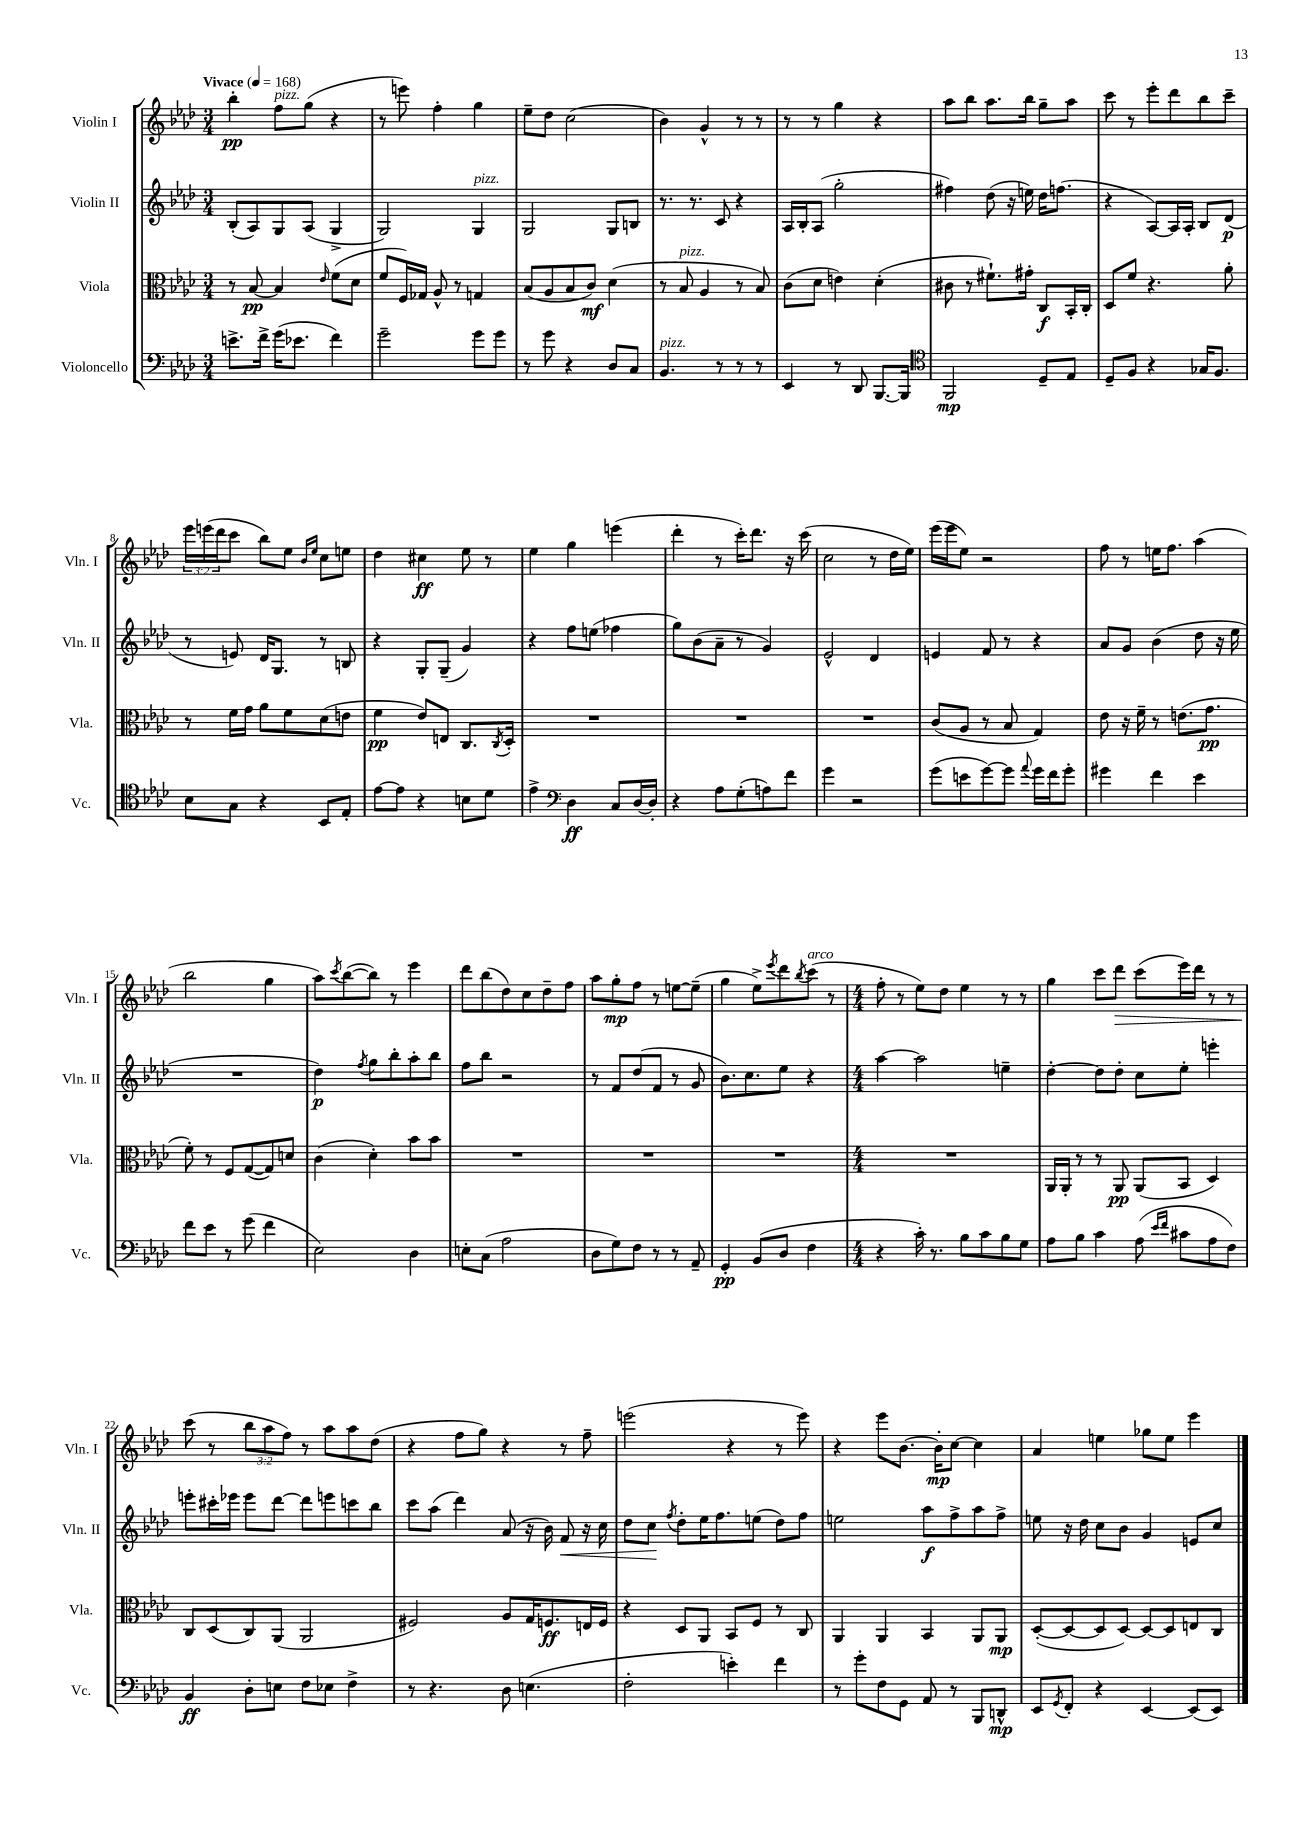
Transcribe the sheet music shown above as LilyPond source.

<<
\new StaffGroup <<
\new Staff = "s0" \with { instrumentName = "Violin I" shortInstrumentName = "Vln. I" } {
    \clef treble \key aes \major \numericTimeSignature \time 3/4 \override Staff.TupletNumber.text = #tuplet-number::calc-fraction-text \tempo "Vivace" 4 = 168
    bes''4-.\pp f''8^\markup { \italic "pizz." } g''8( r4 |
    r8 e'''8) f''4-. g''4 |
    ees''8-- des''8 c''2( |
    bes'4) g'4-^ r8 r8 |
    r8 r8 g''4 r4 |
    aes''8 bes''8 aes''8. bes''16 g''8-- aes''8 |
    c'''8 r8 ees'''8-. des'''8 bes''8 c'''8-- |
    \tuplet 3/2 { ees'''16 e'''16( des'''16 } c'''8 bes''8) ees''8 \grace { bes'16 ees''16 } c''8 e''8 |
    des''4 cis''4\ff ees''8 r8 |
    ees''4 g''4 e'''4( |
    des'''4-. r8 c'''16-.) des'''8. r16 c'''16( |
    c''2 r8 des''16 ees''16) |
    ees'''16( ees'''16 ees''8) r2 |
    f''8 r8 e''16 f''8. aes''4( |
    bes''2 g''4 |
    aes''8) \acciaccatura { c'''8 } bes''8~( bes''8) r8 ees'''4 |
    des'''8 bes''8( des''8) c''8 des''8-- f''8 |
    aes''8 g''8-.\mp f''8 r8 e''8~ e''8--( |
    g''4 ees''8->) \acciaccatura { ees'''8 } des'''8 \acciaccatura { bes''8 } c'''8^\markup { \italic "arco" }( r8 |
    \numericTimeSignature \time 4/4 f''8-. r8 ees''8) des''8 ees''4 r8 r8 |
    g''4 c'''8 des'''8\> c'''8( ees'''16) des'''16 r8 r8 |
    c'''8\!( r8 \tuplet 3/2 { bes''8 aes''8 f''8) } r8 aes''8 aes''8 des''8( |
    r4 f''8 g''8) r4 r8 f''8-- |
    e'''2( r4 r8 e'''8) |
    r4 ees'''8 bes'8.~ bes'16-.\mp c''8~ c''4 |
    aes'4 e''4 ges''8 e''8 ees'''4 \bar "|." |
}
\new Staff = "s1" \with { instrumentName = "Violin II" shortInstrumentName = "Vln. II" } {
    \clef treble \key aes \major \numericTimeSignature \time 3/4
    bes8-.( aes8) g8 aes8( g4-> |
    g2) g4^\markup { \italic "pizz." } |
    g2 g8 b8 |
    r8. r8. c'8 r4 |
    aes16 bes16-. aes8( g''2-. |
    fis''4) des''8( r16 e''16) des''16 f''8.( |
    r4 aes8~) aes16 aes16-. bes8 des'8\p( |
    r8 e'8) des'16 g8. r8 b8 |
    r4 g8-. g8--( g'4) |
    r4 f''8 e''8( fes''4 |
    g''8) bes'8( aes'8-- r8 g'4) |
    ees'2-^ des'4 |
    e'4 f'8 r8 r4 |
    aes'8 g'8 bes'4( des''8 r16 ees''16 |
    R2. |
    des''4\p) \acciaccatura { f''8 } g''8 bes''8-. aes''8-. bes''8 |
    f''8 bes''8 r2 |
    r8 f'8 des''8( f'8 r8 g'8 |
    bes'8.) c''8. ees''8 r4 |
    \numericTimeSignature \time 4/4 aes''4~ aes''2 e''4-- |
    des''4~-. des''8 des''8-. c''8 ees''8-. e'''4-. |
    e'''8-. cis'''16-. ees'''16 ees'''8 des'''8~ des'''8 e'''8 c'''8 bes''8 |
    c'''8 aes''8( des'''4) aes'8( r16 bes'16) f'8\< r16 c''16 |
    des''8 c''8\! \acciaccatura { f''8 } des''8-. ees''16 f''8. e''8( des''8) f''8 |
    e''2 aes''8\f f''8-> aes''8 f''8-> |
    e''8 r16 des''16 c''8 bes'8 g'4 e'8 c''8 \bar "|." |
}
\new Staff = "s2" \with { instrumentName = "Viola" shortInstrumentName = "Vla." } {
    \clef alto \key aes \major \numericTimeSignature \time 3/4
    r8 bes8~\pp bes4 \grace { ees'16 } f'8( des'8 |
    f'8 f16) ges16 aes8-^ r8 g4 |
    bes8( aes8 bes8 c'8\mf) des'4( |
    r8 bes8^\markup { \italic "pizz." } aes4 r8 bes8) |
    c'8( des'8 e'4) des'4-.( |
    cis'8 r8 fis'8.-!) gis'16-. c8\f bes,16-. c16-. |
    des8 f'8 r4. aes'8-. |
    r8 f'16 g'16 aes'8 f'8 des'8( e'8 |
    f'4\pp ees'8) e8 c8. \acciaccatura { c8 } des16-. |
    R2. |
    R2. |
    R2. |
    c'8( aes8 r8 bes8 g4) |
    ees'8 r16 f'16-- r8 e'8.( g'8.\pp |
    f'8-.) r8 f8 g8~( g8) d'8 |
    c'4( des'4-.) bes'8 bes'8 |
    R2. |
    R2. |
    R2. |
    \numericTimeSignature \time 4/4 R1 |
    aes,16 aes,16-. r8 r8 aes,8\pp aes,8( bes,8 des4) |
    c8 des8( c8) aes,8( aes,2 |
    fis2) aes8 g16 f8.\ff e16 f16 |
    r4 des8 aes,8 bes,8 f8 r8 c8 |
    aes,4 aes,4 bes,4 aes,8 aes,8\mp |
    des8~-.( des8~ des8 des8~) des8~ des8 e8 c8 \bar "|." |
}
\new Staff = "s3" \with { instrumentName = "Violoncello" shortInstrumentName = "Vc." } {
    \clef bass \key aes \major \numericTimeSignature \time 3/4
    e'8.-> f'16-> g'16( ees'8. f'4) |
    g'2-- g'8 g'8 |
    r8 g'8 r4 des8 c8 |
    bes,4.^\markup { \italic "pizz." } r8 r8 r8 |
    ees,4 r8 des,8 bes,,8.~ bes,,16 |
    \clef tenor f,2\mp des8-- ees8 |
    des8-- f8 r4 ges16 f8. |
    bes8 g8 r4 bes,8 ees8-. |
    ees'8~ ees'8 r4 b8 des'8 |
    ees'4-> \clef bass des4\ff c8 des16~ des16-. |
    r4 aes8 g8-.( a8) f'8 |
    g'4 r2 |
    g'8( e'8 g'8~) g'8 \appoggiatura { aes'8 } g'16 f'16 g'8-. |
    gis'4 f'4 ees'4 |
    f'8 ees'8 r8 g'8( f'4 |
    ees2) des4 |
    e8-. c8( aes2 |
    des8 g8) f8 r8 r8 aes,8-- |
    g,4-.\pp bes,8( des8 f4 |
    \numericTimeSignature \time 4/4 r4 c'16-.) r8. bes8 c'8 bes8 g8 |
    aes8 bes8 c'4 aes8( \grace { ees'16 f'16 } cis'8 aes8 f8) |
    bes,4\ff des8-. e8 f8 ees8 f4-> |
    r8 r4. des8 e4.( |
    f2-. e'4-.) f'4 |
    r8 g'8-. f8 g,8 aes,8 r8 bes,,8 d,8-^\mp |
    ees,8 \acciaccatura { g,8 } f,8-. r4 ees,4~ ees,8( ees,8) \bar "|." |
}
>>
>>
